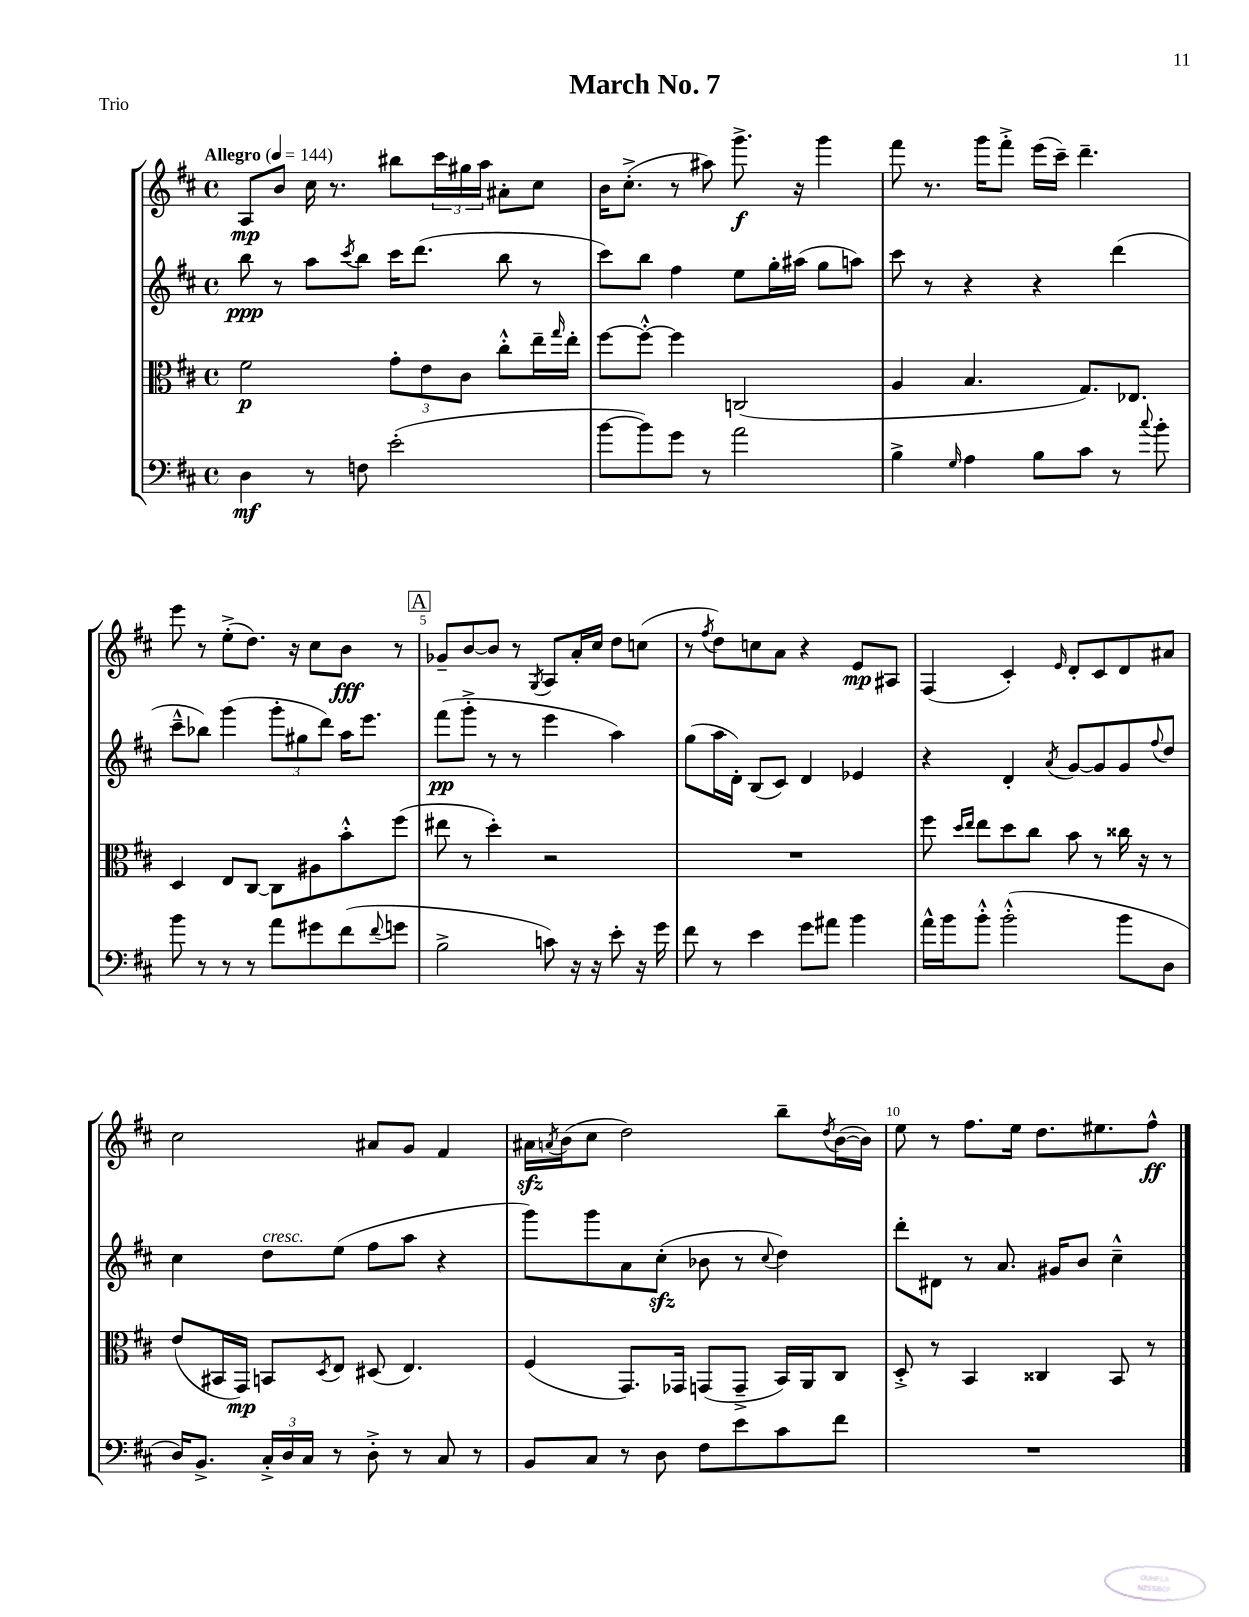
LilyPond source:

\header { title = "March No. 7" piece = "Trio" }
<<
\new StaffGroup <<
\new Staff = "s0" {
    \clef treble \key d \major \defaultTimeSignature \time 4/4 \tempo "Allegro" 4 = 144
    a8\mp b'8 cis''16 r8. bis''8 \tuplet 3/2 { cis'''16 gis''16 a''16 } ais'8-. cis''8 |
    b'16 cis''8.-.->( r8 ais''8) g'''8.->\f r16 g'''4 |
    fis'''8 r8. g'''16 fis'''8-.-> e'''16( cis'''16--) d'''4.-- |
    e'''8 r8 e''8-.->( d''8.) r16 cis''8 b'8\fff r8 |
    \mark \markup { \box "A" } ges'8-- b'8~ b'8 r8 \acciaccatura { g8 } a8 a'16-. cis''16 d''8 c''8( |
    r8 \acciaccatura { fis''8 } d''8) c''8 a'8 r4 e'8\mp ais8 |
    fis4( cis'4-.) \grace { e'16 } d'8-. cis'8 d'8 ais'8 |
    cis''2 ais'8 g'8 fis'4 |
    ais'16\sfz \acciaccatura { a'8 } b'16( cis''8 d''2) b''8-- \acciaccatura { d''8 } b'16~( b'16) |
    e''8 r8 fis''8. e''16 d''8. eis''8. fis''8-^\ff \bar "|." |
}
\new Staff = "s1" {
    \clef treble \key d \major \defaultTimeSignature \time 4/4
    b''8\ppp r8 a''8 \acciaccatura { cis'''8 } b''8 cis'''16 d'''8.( b''8 r8 |
    cis'''8) b''8 fis''4 e''8 g''16-. ais''16( g''8 a''8) |
    cis'''8 r8 r4 r4 d'''4( |
    cis'''8---^ bes''8) g'''4( \tuplet 3/2 { g'''8-. gis''8 d'''8) } a''16 e'''8. |
    \mark \markup { \box "A" } fis'''8\pp( g'''8-.-> r8 r8 e'''4 a''4) |
    g''8( a''16 d'16-.) b8( cis'8) d'4 ees'4 |
    r4 d'4-. \acciaccatura { a'8 } g'8~ g'8 g'8 \appoggiatura { fis''8 } d''8 |
    cis''4 d''8^\markup { \italic "cresc." } e''8( fis''8 a''8 r4 |
    g'''8) g'''8 a'8 cis''8-.\sfz( bes'8 r8 \appoggiatura { cis''8 } d''4) |
    d'''8-. dis'8 r8 a'8. gis'16 b'8 cis''4---^ \bar "|." |
}
\new Staff = "s2" {
    \clef alto \key d \major \defaultTimeSignature \time 4/4
    fis'2\p \tuplet 3/2 { g'8-. e'8 cis'8 } cis''8-.-^ e''16-- \grace { g''16 } e''16-. |
    fis''8~ fis''8~-.-^ fis''4 c2( |
    a4 b4. g8.) ees8. |
    d4 e8 cis8~ cis8 ais8 b'8-.-^ fis''8( |
    \mark \markup { \box "A" } eis''8 r8 d''4-.) r2 |
    R1 |
    fis''8 \grace { d''16 e''16 } e''8 d''8 cis''8 b'8 r8 cisis''16 r16 r8 |
    e'8( bis,16 g,16\mp) b,8 \acciaccatura { d8 } e8 dis8( e4.) |
    fis4( g,8.) ges,16 g,8( g,8---> b,16) a,16 cis8 |
    d8-.-> r8 b,4 cisis4 b,8 r8 \bar "|." |
}
\new Staff = "s3" {
    \clef bass \key d \major \defaultTimeSignature \time 4/4
    d4\mf r8 f8 e'2-.( |
    b'8~ b'8) g'8 r8 a'2 |
    b4-> \grace { g16 } a4 b8 cis'8 r8 \appoggiatura { cis''8 } b'8-. |
    b'8 r8 r8 r8 a'8 gis'8 fis'8( \appoggiatura { fis'8 } g'8 |
    \mark \markup { \box "A" } b2-> c'8) r16 r16 e'8-. r16 g'16 |
    fis'8 r8 e'4 g'8 ais'8 b'4 |
    a'16-^ b'16 b'8-.-^ b'2-.-^( b'8 d8 |
    d16) b,8.-> \tuplet 3/2 { cis16-.-> d16 cis16 } r8 d8-.-> r8 cis8 r8 |
    b,8 cis8 r8 d8 fis8 e'8 cis'8 fis'8 |
    R1 \bar "|." |
}
>>
>>
\layout { \context { \Score \override BarNumber.break-visibility = ##(#f #t #t) barNumberVisibility = #(every-nth-bar-number-visible 5) } }
